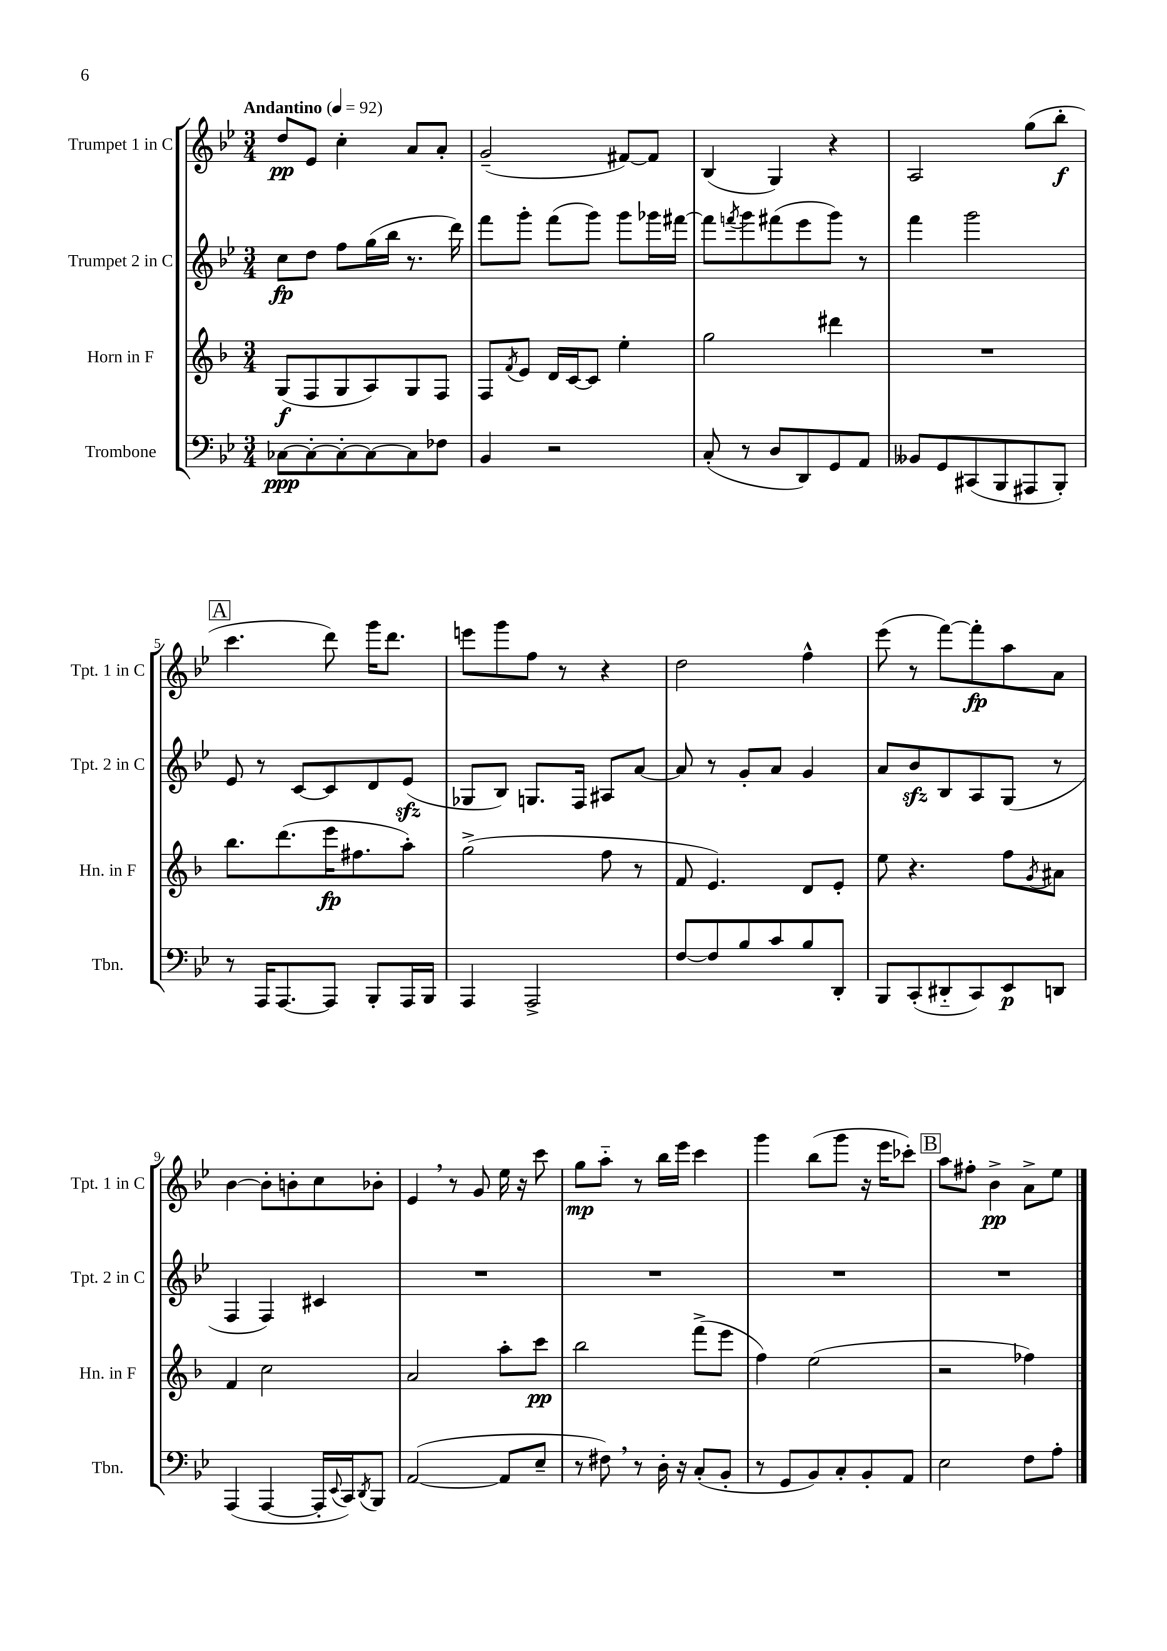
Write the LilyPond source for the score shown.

<<
\new StaffGroup <<
\new Staff = "s0" \with { instrumentName = "Trumpet 1 in C" shortInstrumentName = "Tpt. 1 in C" } {
    \clef treble \key bes \major \numericTimeSignature \time 3/4 \tempo "Andantino" 4 = 92
    d''8\pp ees'8 c''4-. a'8 a'8-. |
    g'2--( fis'8~) fis'8 |
    bes4( g4) r4 |
    a2 g''8( bes''8-.\f |
    \mark \markup { \box "A" } c'''4. d'''8) g'''16 d'''8. |
    e'''8 g'''8 f''8 r8 r4 |
    d''2 f''4-^ |
    ees'''8( r8 f'''8~) f'''8-.\fp a''8 a'8 |
    bes'4~ bes'8-. b'8-. c''8 bes'8-. |
    ees'4 \breathe r8 g'8 ees''16 r16 c'''8 |
    g''8\mp a''8-_ r8 bes''16 ees'''16 c'''4 |
    g'''4 bes''8( g'''8 r16 ees'''16 ces'''8-.) |
    \mark \markup { \box "B" } a''8 fis''8-. bes'4->\pp a'8-> ees''8 \bar "|." |
}
\new Staff = "s1" \with { instrumentName = "Trumpet 2 in C" shortInstrumentName = "Tpt. 2 in C" } {
    \clef treble \key bes \major \numericTimeSignature \time 3/4
    c''8\fp d''8 f''8 g''16( bes''16 r8. d'''16) |
    f'''8 g'''8-. f'''8( g'''8) g'''8 ges'''16 fis'''16~ |
    fis'''8 \acciaccatura { f'''8 } g'''8 fis'''8( ees'''8 g'''8) r8 |
    f'''4 g'''2 |
    \mark \markup { \box "A" } ees'8 r8 c'8~ c'8 d'8 ees'8\sfz( |
    ges8 bes8) g8. f16 ais8 a'8~ |
    a'8 r8 g'8-. a'8 g'4 |
    a'8 bes'8\sfz bes8 a8 g8( r8 |
    f4 f4) cis'4 |
    R2. |
    R2. |
    R2. |
    \mark \markup { \box "B" } R2. \bar "|." |
}
\new Staff = "s2" \with { instrumentName = "Horn in F" shortInstrumentName = "Hn. in F" } {
    \clef treble \key f \major \numericTimeSignature \time 3/4
    g8\f( f8 g8 a8) g8 f8 |
    f8 \acciaccatura { f'8 } e'8 d'16 c'16~ c'8 e''4-. |
    g''2 dis'''4 |
    R2. |
    \mark \markup { \box "A" } bes''8. d'''8.( e'''16\fp fis''8. a''8-.) |
    g''2->( f''8 r8 |
    f'8 e'4.) d'8 e'8-. |
    e''8 r4. f''8 \acciaccatura { g'8 } ais'8 |
    f'4 c''2 |
    a'2 a''8-. c'''8\pp |
    bes''2 f'''8->( e'''8 |
    f''4) e''2( |
    \mark \markup { \box "B" } r2 fes''4) \bar "|." |
}
\new Staff = "s3" \with { instrumentName = "Trombone" shortInstrumentName = "Tbn." } {
    \clef bass \key bes \major \numericTimeSignature \time 3/4
    ces8~\ppp ces8~-. ces8~-. ces8~ ces8 fes8 |
    bes,4 r2 |
    c8-.( r8 d8 d,8) g,8 a,8 |
    beses,8 g,8 cis,8( bes,,8 ais,,8 bes,,8-.) |
    \mark \markup { \box "A" } r8 a,,16 a,,8.~ a,,8 bes,,8-. a,,16 bes,,16 |
    a,,4 a,,2-> |
    f8~ f8 bes8 c'8 bes8 d,8-. |
    bes,,8 c,8-.( dis,8-_ c,8) ees,8\p d,8 |
    a,,4( a,,4~ a,,16-. \appoggiatura { ees,8 } c,16) \acciaccatura { d,8 } bes,,8 |
    a,2~( a,8 ees8-- |
    r8 fis8) \breathe r8 d16-. r16 c8-.( bes,8-. |
    r8 g,8 bes,8) c8-. bes,8-. a,8 |
    \mark \markup { \box "B" } ees2 f8 a8-. \bar "|." |
}
>>
>>
